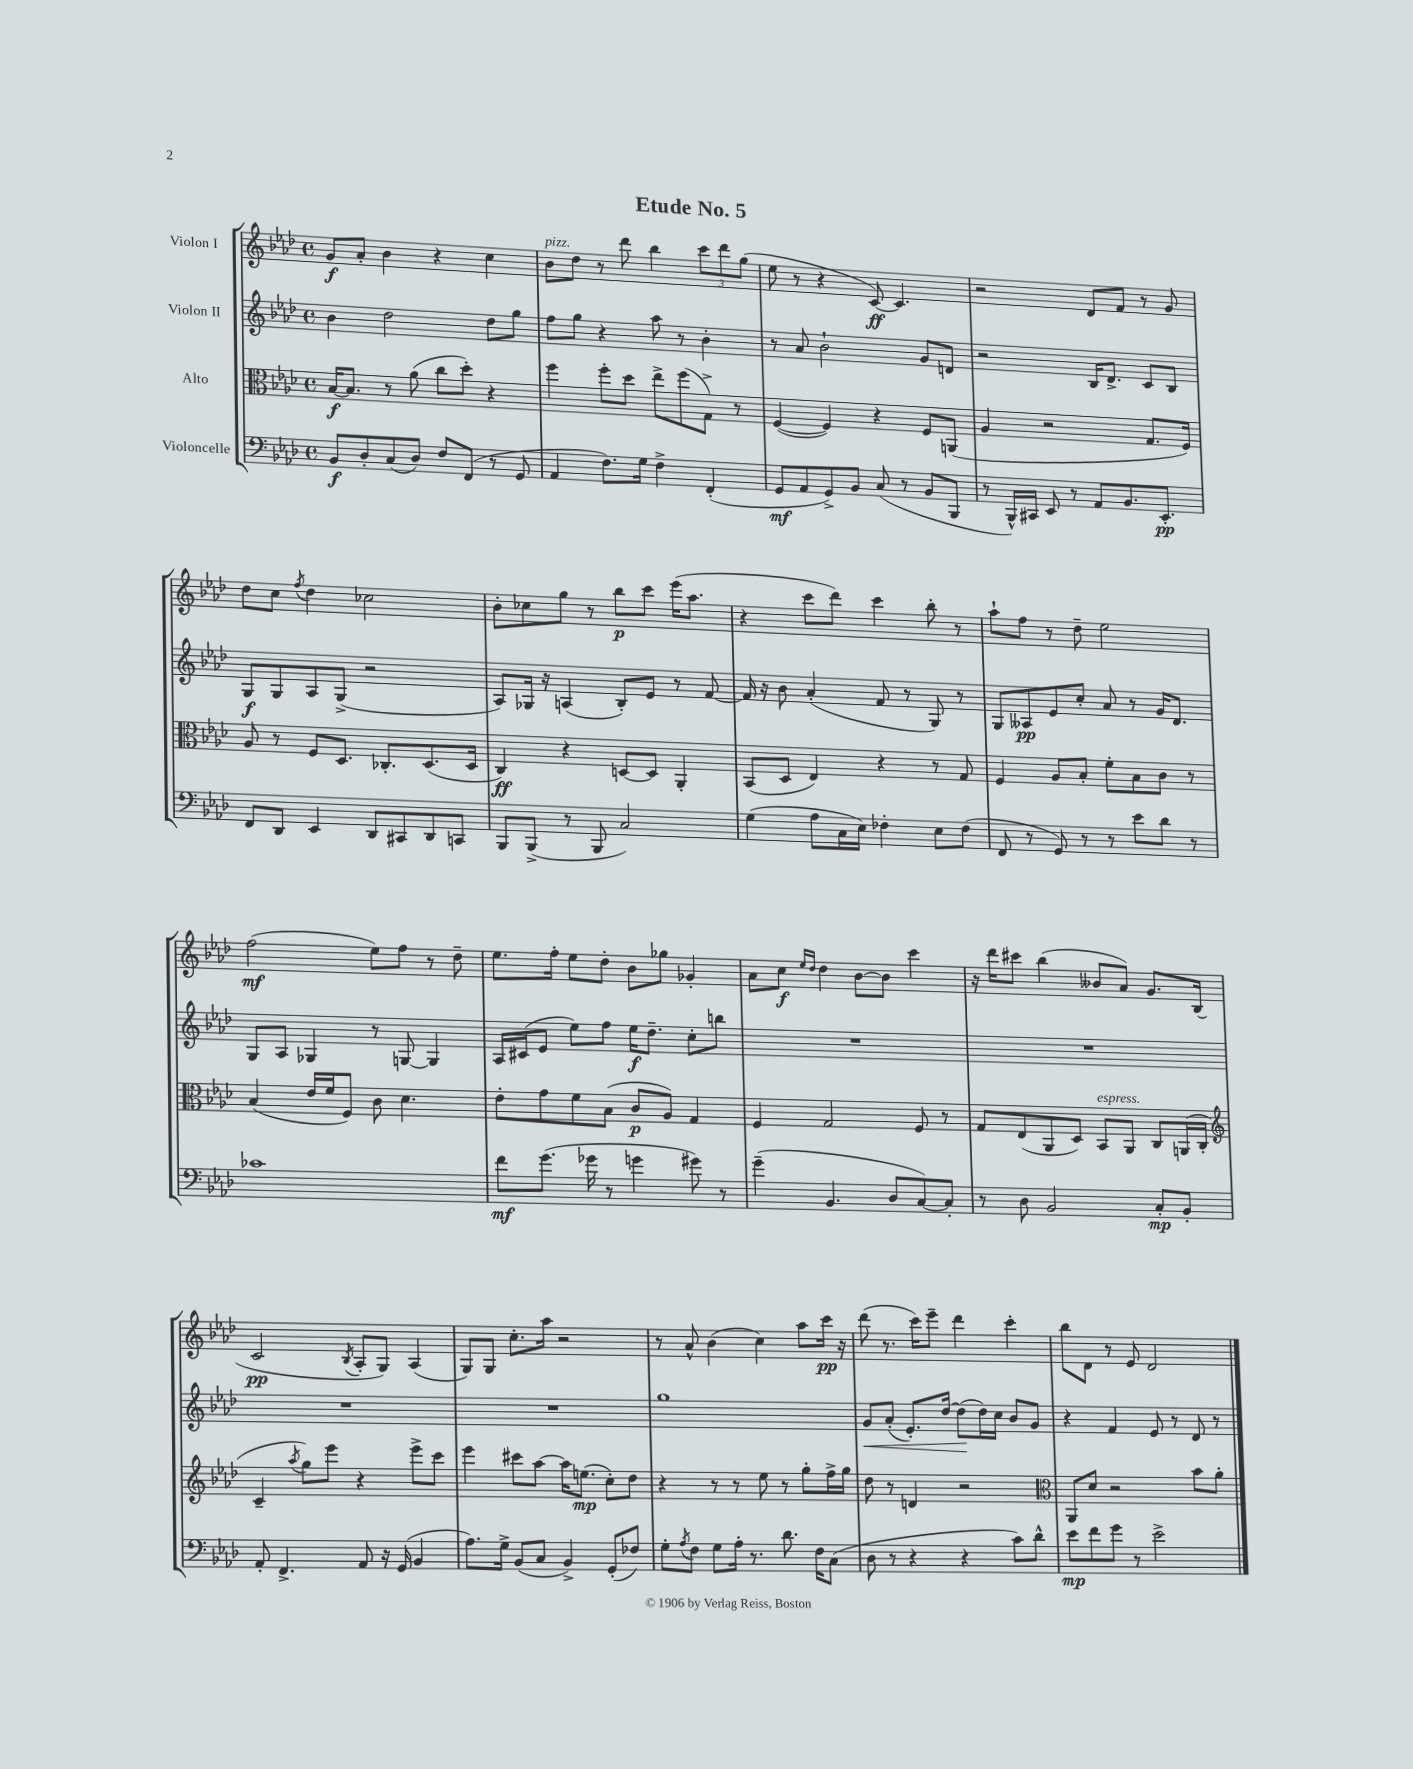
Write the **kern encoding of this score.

**kern	**kern	**kern	**kern
*staff4	*staff3	*staff2	*staff1
*clefF4	*clefC3	*clefG2	*clefG2
*k[b-e-a-d-]	*k[b-e-a-d-]	*k[b-e-a-d-]	*k[b-e-a-d-]
*M4/4	*M4/4	*M4/4	*M4/4
*met(c)	*met(c)	*met(c)	*met(c)
8BB-/L	[16B-/LK	4b-\	8g/L
.	8.B-/]J	.	.
8D-'/	.	.	8a-'/J
(8C/	8r	2dd-\	4b-\
8D-/J)	(8a-\	.	.
8F/L	8cc\L	.	4r
(8FF/J	8dd-'\J)	.	.
8r	4r	8dd-\L	4cc\
8GG/	.	8gg\J	.
=	=	=	=
4AA-/	4ff\	8ff\L	8b-\L
.	.	8gg\J	8dd-\J
8.F\L)	8ff'\L	4r	8r
.	8dd-\J	.	8ddd-\
16G\Jk	.	.	.
4F^\	8ee-^\L	8aa-\	4bb-\
.	(8ff\	8r	.
(4FF'/	8G^\J)	4b-'\	12ccc\L
.	.	.	12ddd-\
.	8r	.	.
.	.	.	(12gg\J
=	=	=	=
8GG/L	([4F/	8r	8ee-\
8AA-/	.	8a-/	8r
8GG^/)	4F/])	2b-`\	4r
8BB-/J	.	.	.
(8C/	4r	.	[8c/)
8r	.	.	4.c/]
8BB-/L	8F/L	8g/L	.
8BBB-/J	(8AA/J	8d/J	.
=	=	=	=
8r	4A-/	2r	2r
16BBB-^^/LL)	.	.	.
16CC#/JJ	.	.	.
8EE-/	2r	.	.
8r	.	.	.
8AA-/L	.	16B-/LK	8d-/L
.	.	8.d-^/J	.
8.BB-/	.	.	8f/J
.	8.G/L	8c/L	8r
8.EE-'/J	.	.	.
.	.	8B-/J	8g/
.	16F/Jk)	.	.
=	=	=	=
8FF/L	8A-/	8G/L	8dd-\L
8DD-/J	8r	8G/	8cc\J
.	.	.	8qff/
4EE-/	8F/L	8A-/	4dd-\
.	8.D-/J	(8G^/J	.
8DD-/L	.	2r	2cc-\
.	8.C-'/L	.	.
8CC#/	.	.	.
8DD-/	(8.D-/	.	.
8CC/J	.	.	.
.	16D-/Jk	.	.
=	=	=	=
8BBB-/L	4C/)	8A-/L)	8b-'\L
(8BBB-^/J	.	16G-/Jk	8cc-\
.	.	16r	.
8r	4r	(4A/	8gg\J
8BBB-/	.	.	8r
2C/)	[8D/L	8B-'/L)	8bb-\L
.	8D/]J	8e-/J	8ccc\J
.	4AA-'/	8r	(16eee-\LK
.	.	.	8.aa-\J
.	.	[8f/	.
=	=	=	=
(4G\	(8BB-/L	16f/]	4r
.	.	16r	.
.	8D-/J	8b-\	.
8A-\L	4E-/)	(4a-'/	8ccc\L
16C\L	.	.	8ddd-\J)
16E-\JJ)	.	.	.
4F-'\	4r	8f/	4ccc\
.	.	8r	.
8E-\L	8r	8G/)	8bb-'\
(8F-\J	8G/	8r	8r
=	=	=	=
8FF/	4F/	8G/L	8aa-`\L
8r	.	8A--/	8ff\J
8GG/)	8A-/L	8e-/	8r
8r	8B-'/J	8cc'/J	8dd-~\
8r	8f'\L	8a-/	2ee-\
8e-\L	8B-\	8r	.
8d-\J	8c\J	16g/LK	.
.	.	8.d-/J	.
8r	8r	.	.
=	=	=	=
1c-	(4B-/	8G/L	(2ff\
.	.	8A-/J	.
.	16e-/LL	4G-/	.
.	16f/J	.	.
.	8F/J)	.	.
.	8c\	8r	8ee-\L)
.	4.d-\	[8G/	8ff\J
.	.	4G/]	8r
.	.	.	8dd-~\
=	=	=	=
8f\L	8e-'\L	16A-/LL	8.ee-\L
.	.	(16c#/J	.
(8.g\J	8g\	8e-/J	.
.	.	.	16ff'\Jk
.	8f\	8ee-\L)	8ee-\L
16g-\	.	.	.
8r	(8B-\J	8ff\J	8dd-'\J
4g\	8c/L	16ee-\LK	8b-\L
.	.	8.dd-~\J	.
.	8A-/J)	.	8gg-\J
8g#\)	4G/	8cc'\L	4g-'/
8r	.	8bb\J	.
=	=	=	=
(4g~\	4F/	1r	8a-\L
.	.	.	8cc\J
.	.	.	16qqee-/LL
.	.	.	16qqdd-/JJ
4.BB-/	2G/	.	4dd-\
.	.	.	[8b-\L
8D-/L	.	.	8b-\]J
[8C/)	8F/	.	4ccc\
8C'/]J	8r	.	.
=	=	=	=
8r	8G/L	1r	16r
.	.	.	16ddd-\LK
8D-\	(8E-/	.	8ccc#\J
2BB-/	8AA-/	.	(4bb-\
.	8D-/J)	.	.
.	8BB-/L	.	8b--/L
.	8AA-/J	.	8a-/J)
8C'/L	8C/L	.	8.g/L
8BB-'/J	(16AA/L	.	.
.	16C'/JJ	.	(16B-/Jk
=	=	=	=
*	*clefG2	*	*
8AA-'/	4c~/	1r	2c/
4.FF^/	.	.	.
.	8qaa-/	.	.
.	8gg\L)	.	.
.	8eee-\J	.	.
.	.	.	8qB-/
8AA-/	4r	.	8A-'/L
16r	.	.	8G/J)
(16GG/	.	.	.
4BB-/	8eee-^\L	.	(4A-/
.	8ccc\J	.	.
=	=	=	=
8.A-\L)	4eee-\	1r	8G/L)
.	.	.	8G/J
16G^\Jk	.	.	.
(8BB-/L	8ccc#\L	.	8.cc'\L
8C/J	[8aa-\J	.	.
.	.	.	16aa-\Jk
4BB-^/)	16aa-\]LK	.	2r
.	(8.ee\J	.	.
(8GG'/L	8cc'\L)	.	.
8F-/J)	8dd-\J	.	.
=	=	=	=
8G'\L	4r	1gg	8r
8qA-/	.	.	.
8F\J	.	.	8a-^^/
8G\L	8r	.	(4b-\
16A-'\Jk	8r	.	.
8.r	.	.	.
.	8ee-\	.	4cc\)
8.d-\	8r	.	.
.	8gg'\L	.	8aa-\L
16F\LK	.	.	.
(8C\J	16ff^\L	.	16ccc\Jk
.	16gg\JJ	.	16r
=	=	=	=
8D-\	8dd-\	8g/L	(8ddd-\
8r	8r	(8a-'/J	8.r
4r	4d/	8.e-'/L)	.
.	.	.	16ccc\LK)
.	.	.	8eee-~\J
.	.	[16dd-/Jk	.
4r	2r	(8dd-\]L	4ddd-\
.	.	16dd-\L)	.
.	.	16cc\JJ	.
8c\L)	.	8b-/L	4ccc'\
8d-^^\J	.	8g/J	.
=	=	=	=
*	*clefC3	*	*
8e-\L	8AA-/L	4r	8bb-\L
8f\	8d-/J	.	8d-\J
8g\J	2r	4f/	8r
8r	.	.	8e-/
2e-^\	.	8e-/	2d-/
.	.	8r	.
.	8b-\L	8d-/	.
.	8a-'\J	8r	.
==	==	==	==
*-	*-	*-	*-
